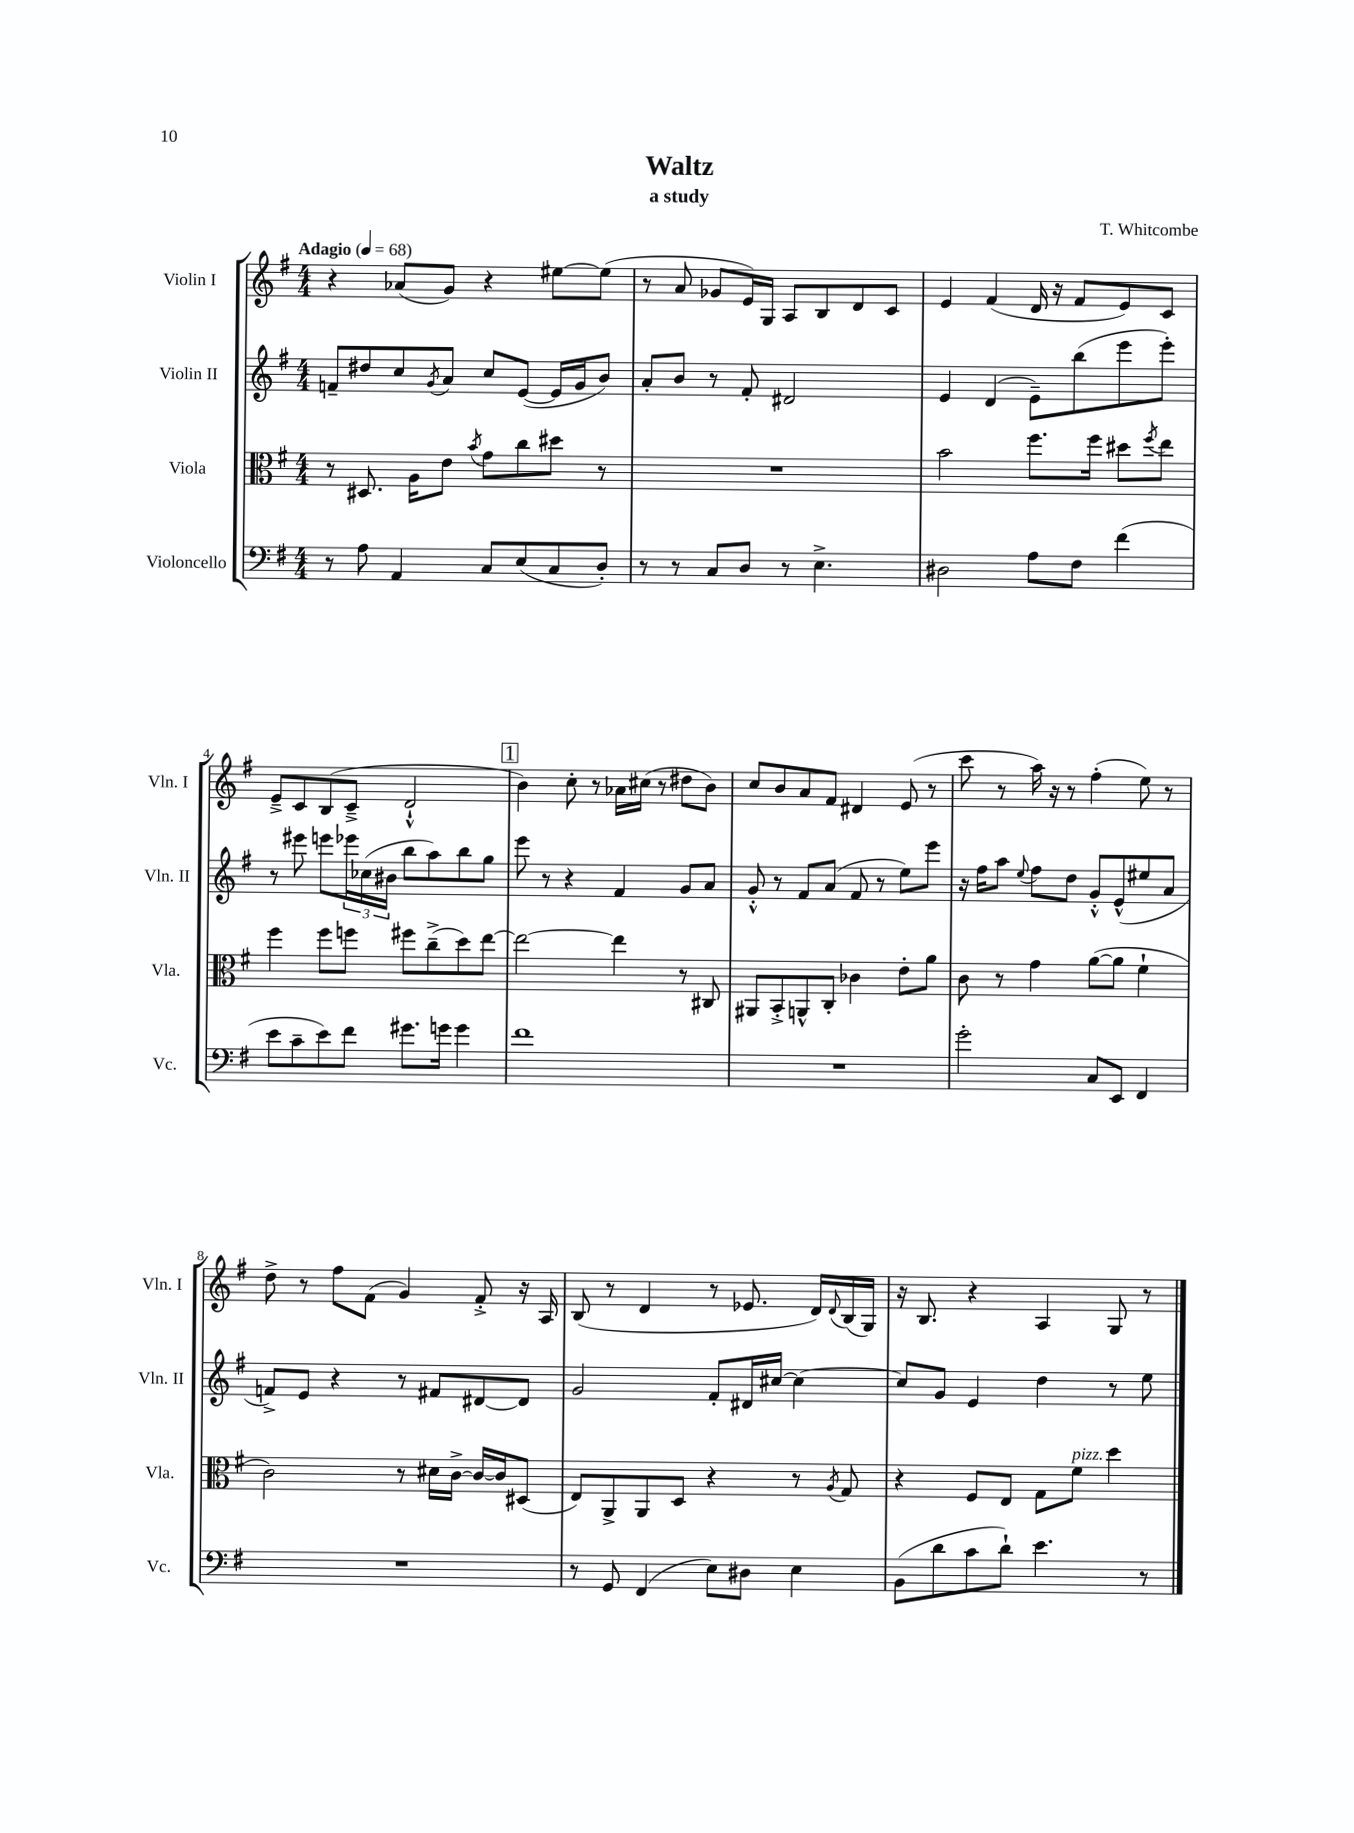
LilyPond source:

\header { title = "Waltz" composer = "T. Whitcombe" subtitle = "a study" }
<<
\new StaffGroup <<
\new Staff = "s0" \with { instrumentName = "Violin I" shortInstrumentName = "Vln. I" } {
    \clef treble \key g \major \numericTimeSignature \time 4/4 \tempo "Adagio" 4 = 68
    r4 aes'8( g'8) r4 eis''8~ eis''8( |
    r8 a'8 ges'8 e'16) g16 a8 b8 d'8 c'8 |
    e'4 fis'4( d'16 r16 fis'8 e'8) c'8 |
    e'8---> c'8 b8( c'8---> d'2-!-^ |
    \mark \markup { \box "1" } b'4) c''8-. r8 aes'16 cis''16( r8 dis''8 b'8) |
    c''8 b'8 a'8 fis'8 dis'4 e'8( r8 |
    c'''8 r8 a''16) r16 r8 fis''4-.( e''8) r8 |
    d''8-> r8 fis''8 fis'8( g'4) fis'8-.-> r16 a16 |
    b8( r8 d'4 r8 ees'8. d'16) \appoggiatura { d'8 } b16( g16) |
    r16 b8. r4 a4 g8 r8 \bar "|." |
}
\new Staff = "s1" \with { instrumentName = "Violin II" shortInstrumentName = "Vln. II" } {
    \clef treble \key g \major \numericTimeSignature \time 4/4
    f'8-- dis''8 c''8 \acciaccatura { g'8 } a'8 c''8 e'8~( e'16 g'16 b'8) |
    a'8-. b'8 r8 fis'8-. dis'2 |
    e'4 d'4( e'8--) b''8( e'''8 e'''8-.) |
    r8 eis'''8 e'''8 \tuplet 3/2 { ees'''16 ces''16( bis'16 } b''8 a''8) b''8 g''8 |
    \mark \markup { \box "1" } e'''8 r8 r4 fis'4 g'8 a'8 |
    g'8-.-^ r8 fis'8 a'8( fis'8 r8 e''8) e'''8 |
    r16 fis''16 a''8 \appoggiatura { e''8 } fis''8 d''8 g'8-.-^ e'8-^( eis''8 a'8 |
    f'8->) e'8 r4 r8 fis'8 dis'8~ dis'8 |
    g'2 fis'8-. dis'16 cis''16~ cis''4~ |
    cis''8 g'8 e'4 d''4 r8 e''8 \bar "|." |
}
\new Staff = "s2" \with { instrumentName = "Viola" shortInstrumentName = "Vla." } {
    \clef alto \key g \major \numericTimeSignature \time 4/4
    r8 dis8. a16 e'8 \acciaccatura { b'8 } g'8 c''8 dis''8 r8 |
    R1 |
    b'2 fis''8. fis''16 dis''8 \acciaccatura { fis''8 } e''8 |
    fis''4 fis''8 f''8 fis''8 c''8--->( d''8) e''8~ |
    \mark \markup { \box "1" } e''2~ e''4 r8 cis8 |
    ais,8 b,8-.-> a,8-^ c8-. ces'4 e'8-. a'8 |
    c'8 r8 g'4 a'8~( a'8 fis'4-! |
    c'2) r8 dis'16 c'16~-> c'16~ c'16 dis8( |
    e8) a,8-> a,8 d8 r4 r8 \acciaccatura { a8 } g8 |
    r4 fis8 e8 g8 fis'8^\markup { \italic "pizz." } d''4 \bar "|." |
}
\new Staff = "s3" \with { instrumentName = "Violoncello" shortInstrumentName = "Vc." } {
    \clef bass \key g \major \numericTimeSignature \time 4/4
    r8 a8 a,4 c8 e8( c8 d8-.) |
    r8 r8 c8 d8 r8 e4.-> |
    dis2 a8 fis8 fis'4( |
    e'8 c'8-- e'8) fis'8 gis'8. g'16 g'4 |
    \mark \markup { \box "1" } fis'1 |
    R1 |
    g'2-. c8 e,8 fis,4 |
    R1 |
    r8 g,8 fis,4( e8) dis8 e4 |
    b,8( d'8 c'8 d'8-!) e'4. r8 \bar "|." |
}
>>
>>
